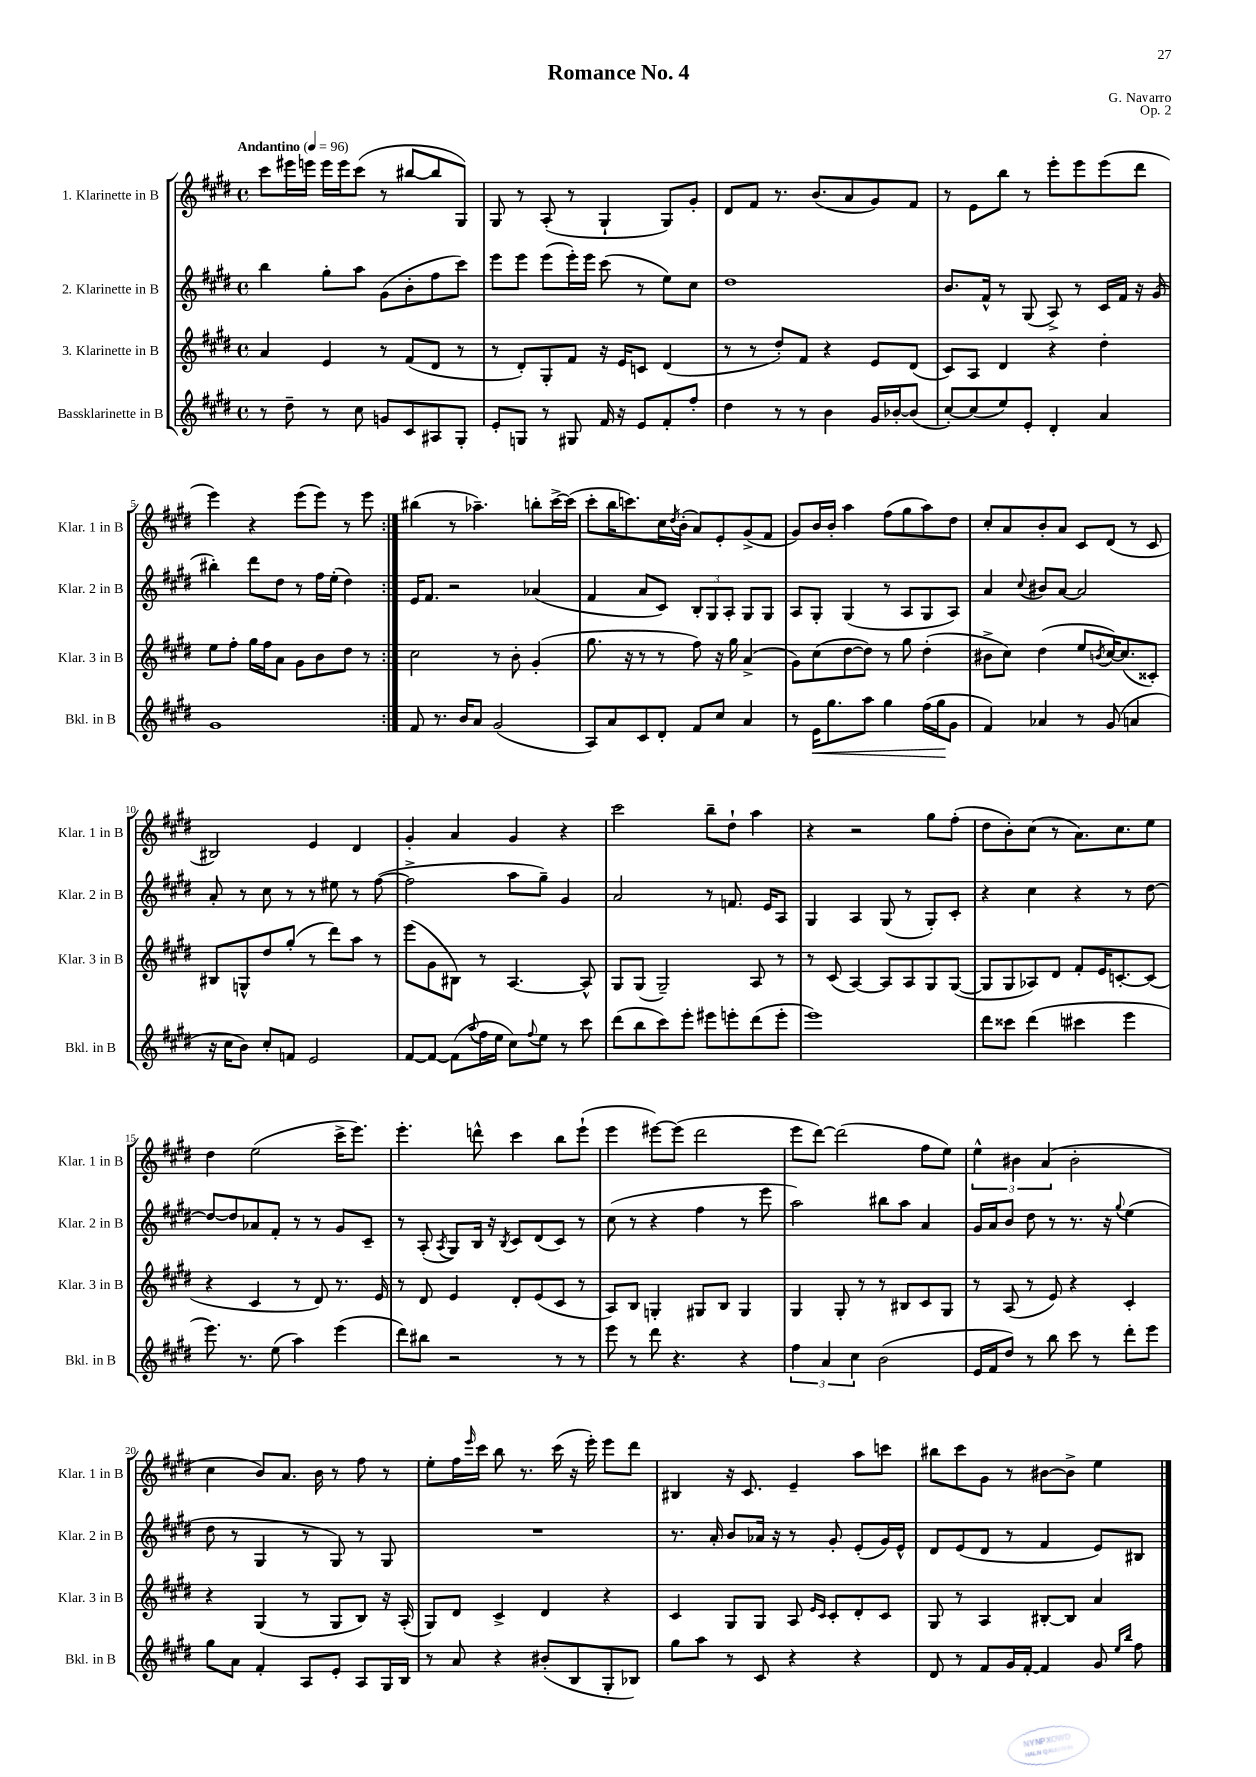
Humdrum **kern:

**kern	**dynam	**kern	**kern	**kern
*part4	*part4	*part3	*part2	*part1
*staff4	*staff4	*staff3	*staff2	*staff1
*I"Bassklarinette in B	*	*I"3. Klarinette in B	*I"2. Klarinette in B	*I"1. Klarinette in B
*I'Bkl. in B	*	*I'Klar. 3 in B	*I'Klar. 2 in B	*I'Klar. 1 in B
*clefG2	*	*clefG2	*clefG2	*clefG2
*k[f#c#g#d#]	*	*k[f#c#g#d#]	*k[f#c#g#d#]	*k[f#c#g#d#]
*M4/4	*	*M4/4	*M4/4	*M4/4
*met(c)	*	*met(c)	*met(c)	*met(c)
*MM96	*	*MM96	*MM96	*MM96
=1	=1	=1	=1	=1
!	!	!	!	!LO:TX:a:B:t=Andantino
8r	.	4a/	4bb\	8ccc#\L
8dd#~\	.	.	.	16eee#X\L
.	.	.	.	16eeen\JJ
8r	.	4e/	8gg#'\L	16eee\LL
.	.	.	.	16eee\J
8cc#\	.	.	8aa\J	(8ccc#\J
8gn/L	.	8r	(8g#\L	8r
8c#/	.	(8f#/L	8b'\	[8bb#X/L
8A#X/	.	8d#/J	8ff#\	8bb#/]
8G#'/J	.	8r	8ccc#\J)	8G#/J)
=2	=2	=2	=2	=2
8e'/L	.	8r	8eee\L	8G#/
8Gn/J	.	8d#'/L)	8eee\J	8r
8r	.	8G#'/	(8eee\L	(8A'/
8G#X/	.	8f#/J	16eee'\L)	8r
.	.	.	16eee\JJ	.
16f#/	.	16r	(8ccc#\	4G#`/
16r	.	16e/KL	.	.
8e/L	.	8cn/J	8r	.
8f#'/	.	(4d#/	8ee\L)	8G#/L)
8ff#'/J	.	.	8cc#\J	8g#'/J
=3	=3	=3	=3	=3
4dd#\	.	8r	1dd#	8d#/L
.	.	8r	.	8f#/J
8r	.	8dd#'/L)	.	8.r
8r	.	8f#/J	.	.
.	.	.	.	(8.b/L
4b\	.	4r	.	.
.	.	.	.	8a/
16g#/LL	.	8e/L	.	8g#/)
[16b-X'/J	.	.	.	.
(8b-/J]	.	(8d#/J	.	8f#/J
=4	=4	=4	=4	=4
[8cc#'/L)	.	8c#/L)	8.b/L	8r
(8cc#/]	.	8A/J	.	8e\L
.	.	.	16f#^^/Jk	.
8ee/)	.	4d#/	8r	8bb\J
8e'/J	.	.	(8G#/	8r
4d#'/	.	4r	8A^/)	8eee'\L
.	.	.	8r	8eee\
4a/	.	4dd#'\	16c#/LL	(8eee\
.	.	.	16f#/JJ	.
.	.	.	16r	8ddd#\J
.	.	.	(16g#/	.
!!LO:LB:g=z
=5	=5	=5	=5	=5
1g#	.	8ee\L	4bb#X'\)	4eee\)
.	.	8ff#'\J	.	.
.	.	16gg#\LL	8ddd#\L	4r
.	.	16ff#\J	.	.
.	.	8a\J	8dd#\J	.
.	.	8g#\L	8r	(8eee\L
.	.	8b\	16ff#\LL	8eee\J)
.	.	.	(16ee'\JJ	.
.	.	8dd#\J	4dd#\)	8r
.	.	8r	.	8eee\
=6:|!	=6:|!	=6:|!	=6:|!	=6:|!
8f#/	.	2cc#\	16e/KL	(4bb#X\
.	.	.	8.f#/J	.
8.r	.	.	.	.
.	.	.	2r	8r
16b/KL	.	.	.	.
8a/J	.	.	.	4.aa-X~\)
(2g#/	.	8r	.	.
.	.	8b'\	.	.
.	.	(4g#'/	(4a-X/	8bbn'\L
.	.	.	.	[16ccc#^\L
.	.	.	.	(16ccc#\JJ]
=7	=7	=7	=7	=7
8A/L)	.	8.gg#\	4f#/	8ccc#'\L
8a/	.	.	.	16bb\K
.	.	16r	.	8.cccn\)
8c#/	.	8r	8a/L	.
8d#'/J	.	8r	8c#/J)	16cc#\L
.	.	.	.	8qdd#/
.	.	.	.	(16b'\JJ
8f#/L	.	8ff#\)	12B'/L	8a/L)
.	.	.	12G#/	.
8cc#/J	.	16r	.	8e'/
.	.	.	12A'/J	.
.	.	16gg#\	.	.
4a/	.	(4a^/	8G#/L	(8g#^/
.	.	.	8G#/J	8f#/J
=8	=8	=8	=8	=8
8r	.	8g#\L)	8A/L	8g#/L)
!	!LO:HP:b	!	!	!
16e\KL	<	(8cc#\	8G#'/J	16b/L
8.gg#\	.	.	.	16b'/JJ
.	.	[8dd#\	(4G#/	4aa\
8aa\J	.	8dd#\J])	.	.
4gg#\	.	8r	8r	(8ff#\L
.	.	8gg#\	8A/L	8gg#\
(16ff#\LL	.	(4dd#'\	8G#/	8aa\)
16gg#\J	.	.	.	.
8g#\J	[	.	8A/J)	8dd#\J
=9	=9	=9	=9	=9
4f#/)	.	8b#X^\L	4a/	8cc#'/L
.	.	8cc#\J)	.	8a/
.	.	.	8qqcc#/	.
4a-X/	.	(4dd#\	8b#X/L	8b'/
.	.	.	[8a/J	8a/J
8r	.	8ee/L	2a/]	8c#/L
.	.	8qbn/	.	.
(8g#/	.	[16cc#/K)	.	(8d#/J
.	.	(8.cc#/]	.	.
4an/	.	.	.	8r
.	.	8c##X'/J)	.	8c#/
!!LO:LB:g=z
=10	=10	=10	=10	=10
16r	.	8B#X/L	8a'/	2B#X/)
16cc#\KL	.	.	.	.
8b\J)	.	8Gn^^/	8r	.
8cc#'/L	.	8dd#/	8cc#\	.
8fn/J	.	(8gg#'/J	8r	.
2e/	.	8r	8r	4e/
.	.	8ddd#\L)	8ee#X\	.
.	.	8aa\J	8r	4d#/
.	.	8r	([8ff#\	.
=11	=11	=11	=11	=11
[8f#/L	.	(8eee\L	2ff#^\]	4g#'/
8f#/J_	.	8g#\	.	.
(8f#\L]	.	8B#X\J)	.	4a/
8qqaa/	.	.	.	.
16ff#\L	.	8r	.	.
16ee\JJ	.	.	.	.
8cc#\L)	.	[4.A/	8aa\L	4g#/
8qqff#/	.	.	.	.
8ee\J	.	.	8gg#~\J)	.
8r	.	.	4g#/	4r
8ccc#\	.	8A^^/]	.	.
=12	=12	=12	=12	=12
(8ddd#\L	.	8G#/L	2a/	2ccc#\
8bb\	.	(8G#/J	.	.
8ccc#\)	.	2G#~/)	.	.
8eee'\J	.	.	.	.
8eee#X\L	.	.	8r	8bb~\L
8eeen'\	.	.	8.fn/	8dd#`\J
(8ddd#\	.	8A/	.	4aa\
.	.	.	16e/KL	.
8eee'\J	.	8r	8A/J	.
=13	=13	=13	=13	=13
1eee)	.	8r	4G#/	4r
.	.	(8c#/	.	.
.	.	[4A/)	4A/	2r
.	.	8A/L]	(8G#/	.
.	.	8A/	8r	.
.	.	8G#/	8G#'/L)	8gg#\L
.	.	([8G#/J	8c#'/J	(8ff#'\J
=14	=14	=14	=14	=14
8ddd#\L	.	8G#/L]	4r	8dd#\L
8ccc##X\J	.	8G#/	.	8b'\)
(4ddd#\	.	8A-X/)	4cc#\	(8cc#\J
.	.	8d#/J	.	8r
4ccc#X\	.	8f#'/L	4r	8.a\L)
.	.	16e/K	.	.
.	.	[8.cn'/	.	8.cc#\
4eee\	.	.	8r	.
.	.	(8c/J]	[8dd#\	8ee\J
!!LO:LB:g=z
=15	=15	=15	=15	=15
8.eee\)	.	4r	8dd#/L_	4dd#\
.	.	.	8dd#/]	.
8.r	.	.	.	.
.	.	4c#/	8a-X/	(2ee\
(8ee\	.	.	8f#'/J	.
4aa\)	.	8r	8r	.
.	.	8d#/)	8r	.
(4eee\	.	8.r	8g#/L	16ccc#^\KL
.	.	.	.	8.eee\J)
.	.	.	8c#~/J	.
.	.	16e/	.	.
=16	=16	=16	=16	=16
8ddd#\L)	.	8r	8r	4.eee'\
8bb#X\J	.	8d#/	(8A'/	.
.	.	.	8qA/	.
2r	.	4e/	8G#/L)	.
.	.	.	16B/Jk	8dddn^^\
.	.	.	16r	.
.	.	.	8qB/	.
.	.	8d#'/L	8c#/L	4ccc#\
.	.	(8e/	(8d#/	.
8r	.	8c#/J	8c#/J)	8bb\L
8r	.	8r	8r	(8eee`\J
=17	=17	=17	=17	=17
8eee\	.	8A/L)	(8cc#\	4eee\
8r	.	8B/J	8r	.
8ddd#\	.	4Gn'/	4r	[8eee#X\L)
4.r	.	.	.	(8eee#\J]
.	.	8G#X/L	4ff#\	2ddd#\
.	.	8B/J	.	.
4r	.	4G#/	8r	.
.	.	.	8eee\	.
=18	=18	=18	=18	=18
6ff#\	.	4G#/	2aa\)	8eee\L
.	.	.	.	[8ddd#\J)
6a/	.	.	.	.
.	.	8G#'/	.	(2ddd#\]
6cc#\	.	.	.	.
.	.	8r	.	.
(2b\	.	8r	8bb#X\L	.
.	.	8B#X/L	8aa\J	.
.	.	8c#/	4a/	8ff#\L
.	.	8G#/J	.	8ee\J)
=19	=19	=19	=19	=19
16e/LL	.	8r	16g#/LL	6ee^^\
16f#/J	.	.	16a/J	.
8dd#/J)	.	(8A/	8b/J	.
.	.	.	.	6b#X\
8r	.	8r	8dd#\	.
.	.	.	.	(6a/
8bb\	.	8e/)	8r	.
8ccc#\	.	4r	8.r	2b#'\
8r	.	.	.	.
.	.	.	16r	.
.	.	.	8qqgg#/	.
8ddd#'\L	.	4c#'/	(4ee\	.
8eee\J	.	.	.	.
!!LO:LB:g=z
=20	=20	=20	=20	=20
8gg#\L	.	4r	8dd#\	4cc#\
8a\J	.	.	8r	.
4f#'/	.	(4G#/	4G#/	8b/L)
.	.	.	.	8.a/J
8A/L	.	8r	8r	.
.	.	.	.	16b\
8e'/J	.	8G#/L	8G#/)	8r
8A/L	.	8B/J)	8r	8ff#\
16G#/L	.	16r	8G#/	8r
16B/JJ	.	(16A'/	.	.
=21	=21	=21	=21	=21
8r	.	8G#/L)	1r	8ee'\L
8a/	.	8d#/J	.	16ff#\L
.	.	.	.	16qqeee/
.	.	.	.	16ccc#\JJ
4r	.	4c#^/	.	8bb\
.	.	.	.	8.r
(8b#X'/L	.	4d#/	.	.
.	.	.	.	(16ccc#\
8B/	.	.	.	16r
.	.	.	.	16eee'\)
8G#'/	.	4r	.	8eee\L
8B-X/J)	.	.	.	8ddd#\J
=22	=22	=22	=22	=22
8gg#\L	.	4c#/	8.r	4B#X/
8aa\J	.	.	.	.
.	.	.	16a'/	.
8r	.	8G#/L	8b/L	16r
.	.	.	.	8.c#/
8c#/	.	8G#/J	16a-X/Jk	.
.	.	.	16r	.
4r	.	8A/	8r	4e~/
.	.	16qqe/LL	.	.
.	.	16qqc#/JJ	.	.
.	.	8c#'/L	8g#'/	.
4r	.	8d#'/	(8e'/L	8aa\L
.	.	8c#/J	16g#/L)	8cccn\J
.	.	.	16e^^/JJ	.
=23	=23	=23	=23	=23
8d#/	.	8G#/	8d#/L	8bb#X\L
8r	.	8r	(8e/	8ccc#\
8f#/L	.	4A/	8d#/J	8g#\J
16g#/L	.	.	8r	8r
[16f#'/JJ	.	.	.	.
4f#/]	.	[8B#X'/L	4f#/	[8b#X\L
.	.	8B#/J]	.	8b#^\J]
8g#/	.	4a/	8e/L)	4ee\
16qqee/LL	.	.	.	.
16qqbb/JJ	.	.	.	.
8ff#\	.	.	8B#X/J	.
==	==	==	==	==
*-	*-	*-	*-	*-
